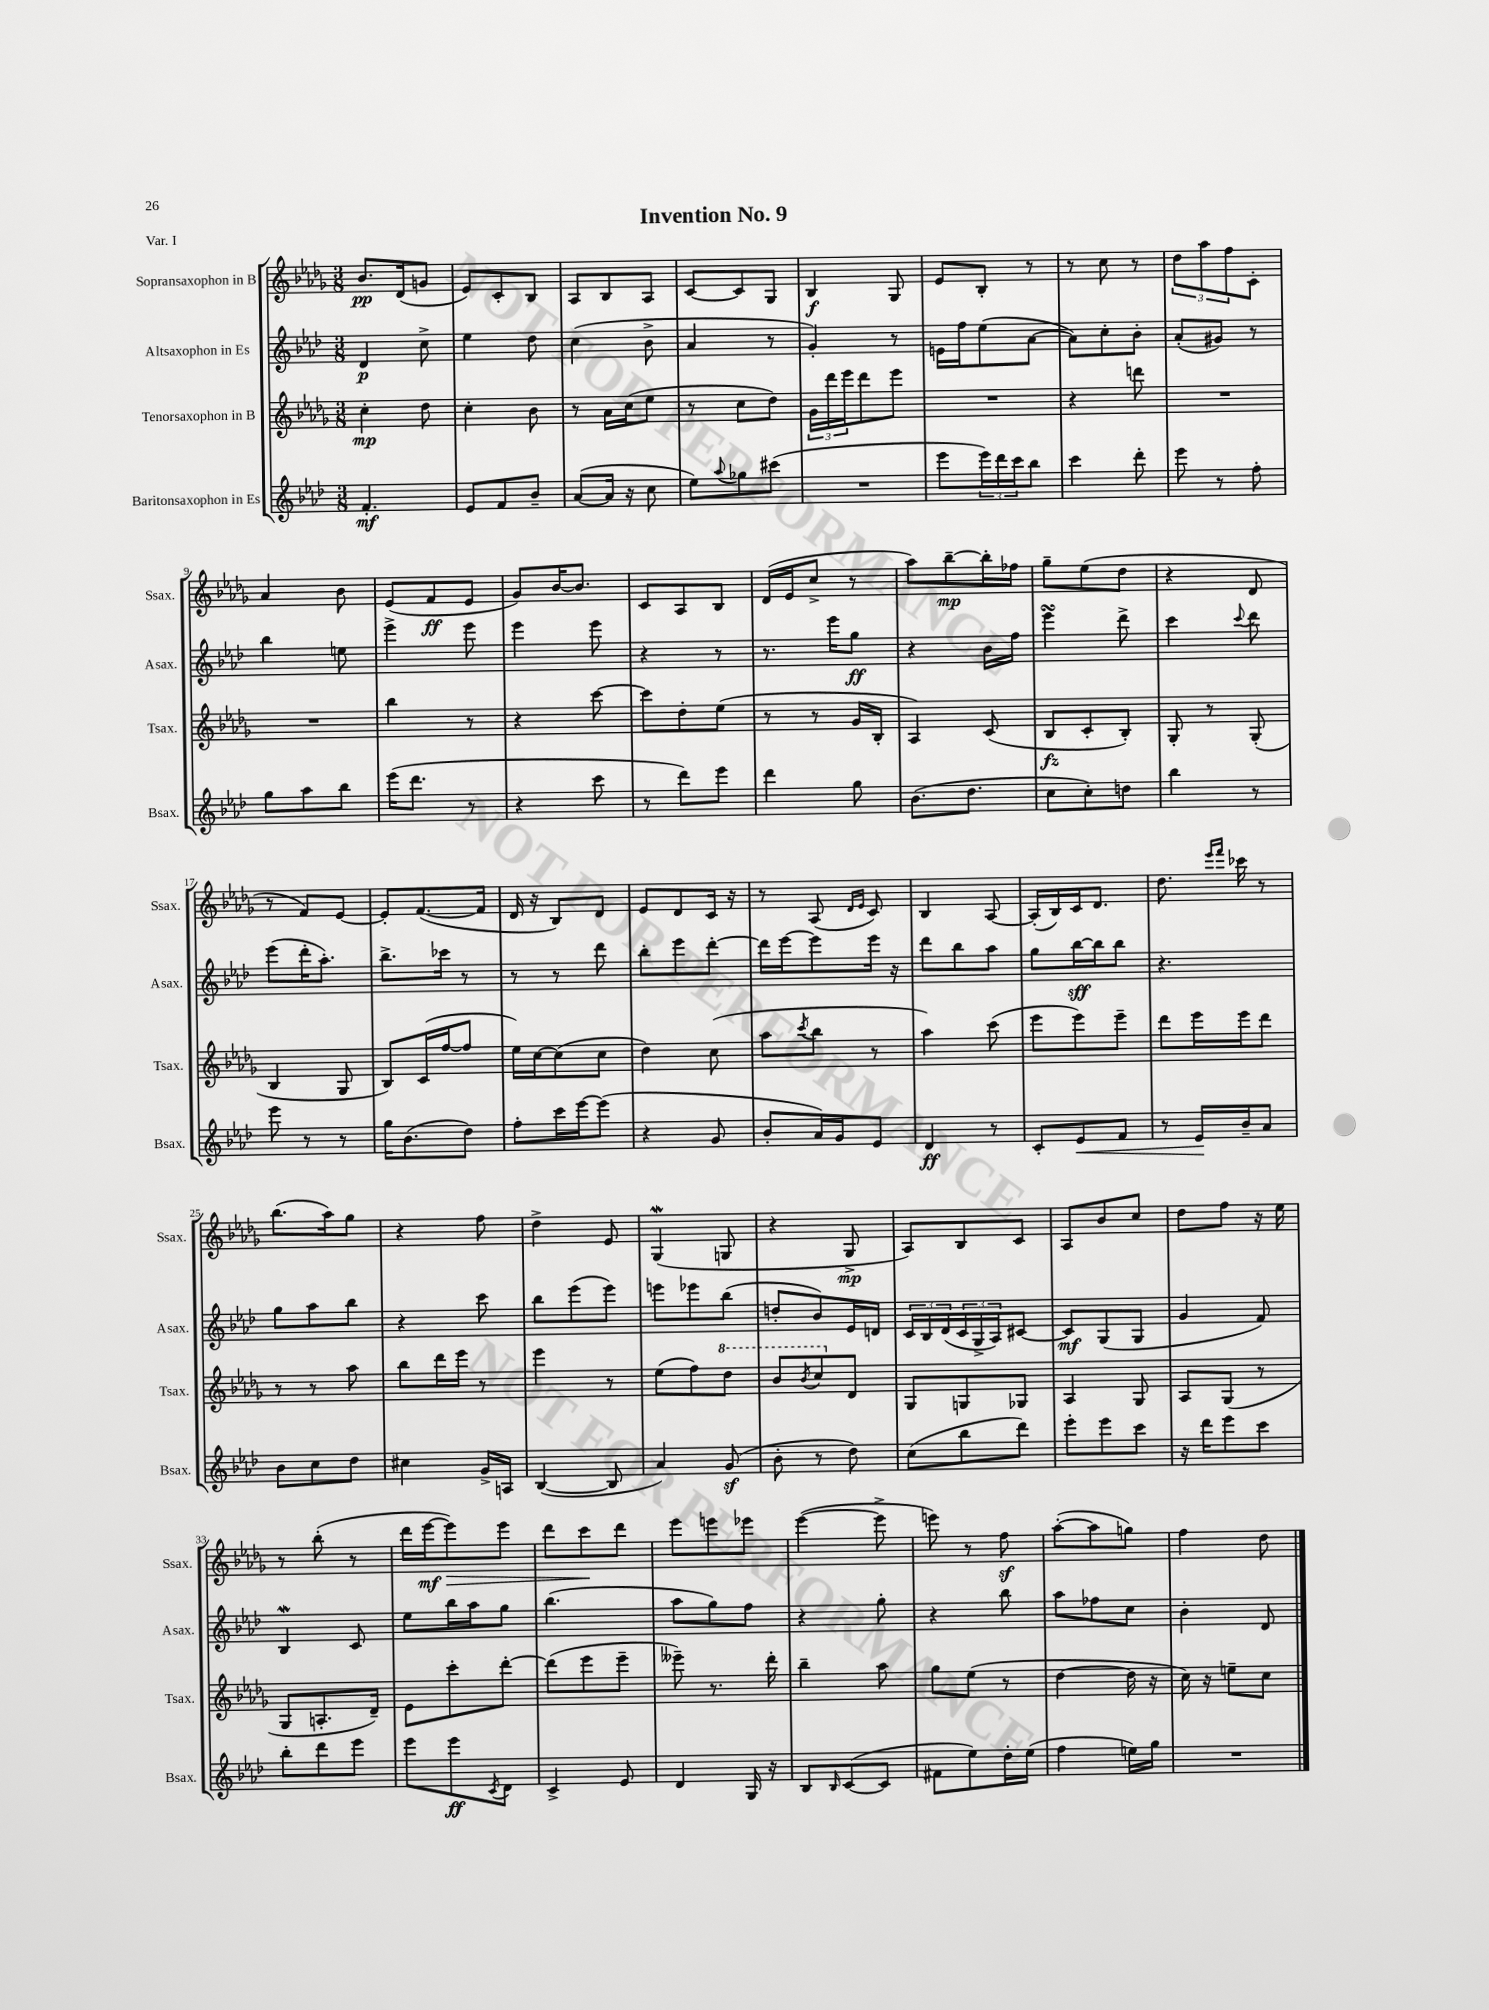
\header { title = "Invention No. 9" piece = "Var. I" }
<<
\new StaffGroup <<
\new Staff = "s0" \with { instrumentName = "Sopransaxophon in B" shortInstrumentName = "Ssax." } {
    \clef treble \key des \major \numericTimeSignature \time 3/8
    bes'8.\pp des'16( g'8 |
    ees'8) c'8-. bes8 |
    aes8 bes8 aes8 |
    c'8~ c'8 ges8 |
    bes4\f ges8 |
    ees'8 bes8-. r8 |
    r8 c''8 r8 |
    \tuplet 3/2 { des''8 aes''8 f''8 } c'8-. |
    aes'4 bes'8 |
    ees'8( f'8\ff ees'8 |
    ges'8) bes'16~ bes'8. |
    c'8 aes8 bes8 |
    des'16( ees'16 c''8-> r8 |
    aes''8) bes''8~--\mp bes''16-. fes''16 |
    ges''8-- ees''8( des''8 |
    r4 des'8 |
    r8 f'8) ees'8~ |
    ees'8-. f'8.~( f'16 |
    des'16 r16 bes8) des'8 |
    ees'8 des'8 c'16 r16 |
    r8 aes8( \grace { des'16 ees'16 } c'8) |
    bes4 aes8~ |
    aes16-.( bes16) c'16 des'8. |
    des''8. \grace { ees'''16 f'''16 } ces'''16 r8 |
    bes''8.( aes''16) ges''8 |
    r4 f''8 |
    des''4-> ees'8 |
    ges4\mordent( g8 |
    r4 ges8->\mp |
    aes8) bes8 c'8 |
    aes8 bes'8 c''8 |
    des''8 f''8 r16 ees''16 |
    r8 bes''8-.( r8 |
    des'''16 ees'''16~\mf ees'''8\>) ees'''8 |
    des'''8 c'''8\! des'''8 |
    ees'''8 e'''8 ees'''8 |
    ees'''4~( ees'''8-> |
    e'''8) r8 f''8\sf |
    aes''8~-.( aes''8 g''8) |
    f''4 des''8 \bar "|." |
}
\new Staff = "s1" \with { instrumentName = "Altsaxophon in Es" shortInstrumentName = "Asax." } {
    \clef treble \key aes \major \numericTimeSignature \time 3/8
    des'4\p c''8-> |
    ees''4 des''8 |
    c''4( bes'8-> |
    aes'4 r8 |
    g'4-.) r8 |
    e'16 f''16 ees''8( aes'8~ |
    aes'8) c''8-. bes'8-. |
    aes'8-.( gis'8) r8 |
    bes''4 e''8 |
    ees'''4-> ees'''8 |
    ees'''4 ees'''8 |
    r4 r8 |
    r8. ees'''16 g''8\ff |
    r4 bes'16 f''16 |
    ees'''4\turn des'''8-> |
    c'''4 \appoggiatura { c'''8 } des'''8 |
    ees'''8( des'''16-. aes''8.-.) |
    bes''8.-> ces'''16 r8 |
    r8 r8 des'''8 |
    bes''8-. ees'''8 des'''8~-. |
    des'''16 ees'''16~ ees'''8 ees'''16 r16 |
    des'''8 bes''8 aes''8 |
    g''8 bes''16~\sff bes''16 bes''8 |
    r4. |
    g''8 aes''8 bes''8 |
    r4 c'''8 |
    bes''8 ees'''8( ees'''8) |
    e'''8 ees'''8 bes''8( |
    d''8-. bes'8) ees'16 d'16 |
    \tuplet 3/2 { c'16 bes16 des'16( } \tuplet 3/2 { c'16 g16-> aes16) } cis'8~ |
    cis'8\mf g8( g8 |
    g'4 f'8) |
    bes4\mordent c'8 |
    ees''8 bes''16 aes''16 g''8 |
    bes''4.( |
    aes''8 g''8) f''8 |
    r4 g''8-. |
    r4 bes''8 |
    aes''8 fes''8 c''8 |
    bes'4-. des'8 \bar "|." |
}
\new Staff = "s2" \with { instrumentName = "Tenorsaxophon in B" shortInstrumentName = "Tsax." } {
    \clef treble \key des \major \numericTimeSignature \time 3/8
    c''4-.\mp des''8 |
    c''4-. bes'8 |
    r8 aes'16 c''16( ees''8 |
    r8 c''8 des''8) |
    \tuplet 3/2 { ges'16 des'''16 ees'''16 } des'''8 ees'''8 |
    R4. |
    r4 d'''8 |
    R4. |
    R4. |
    bes''4 r8 |
    r4 c'''8~ |
    c'''8 des''8-. ees''8( |
    r8 r8 ges'16 bes16-. |
    aes4) c'8( |
    bes8\fz c'8-. bes8-.) |
    ges8-. r8 ges8-.( |
    bes4 ges8 |
    bes8) c'16( f''16~ f''8 |
    ees''16) c''16~ c''8( c''8 |
    des''4) c''8( |
    aes''8 \acciaccatura { c'''8 } bes''8 r8 |
    aes''4) c'''8( |
    ees'''8 ees'''8) ees'''8-- |
    des'''8 ees'''16 ees'''16 des'''8 |
    r8 r8 aes''8 |
    bes''8 des'''16 ees'''16 r8 |
    ees'''4 r8 |
    ees''8( f''8) \ottava #1 des'''8 |
    bes''8 \acciaccatura { bes''8 } c'''8 \ottava #0 des'8 |
    ges8 g8 ges8 |
    aes4 ges8 |
    aes8 ges8( r8 |
    ges8 a8.-. des'16--) |
    ees'8 c'''8-. des'''8~-. |
    des'''8( ees'''8 ees'''8-- |
    eeses'''8--) r8. des'''16-. |
    bes''4-- aes''8 |
    ges''8 ees''8( r8 |
    des''4~ des''16 r16 |
    c''16) r16 e''8-- c''8 \bar "|." |
}
\new Staff = "s3" \with { instrumentName = "Baritonsaxophon in Es" shortInstrumentName = "Bsax." } {
    \clef treble \key aes \major \numericTimeSignature \time 3/8
    f'4.-.\mf |
    ees'8 f'8 bes'8-- |
    aes'8~( aes'16 r16 c''8 |
    ees''8) \appoggiatura { aes''8 } ges''8 cis'''8( |
    R4. |
    ees'''8 \tuplet 3/2 { ees'''16) des'''16 c'''16 } bes''8 |
    c'''4 des'''8-. |
    ees'''8 r8 f''8-. |
    g''8 aes''8 bes''8 |
    ees'''16( des'''8. r8 |
    r4 c'''8 |
    r8 des'''8) ees'''8 |
    des'''4 g''8 |
    bes'8.( des''8. |
    c''8 c''8-.) d''8 |
    bes''4 r8 |
    ees'''8 r8 r8 |
    g''16 bes'8.( des''8) |
    f''8-. c'''16 ees'''16~ ees'''8( |
    r4 g'8 |
    bes'8-. aes'16) g'16 ees'8 |
    des'4\ff r8 |
    c'8-. ees'8\< f'8 |
    r8 ees'16\! bes'16-- aes'8 |
    bes'8 c''8 des''8 |
    cis''4 g'16-> a16 |
    bes4~( bes8 |
    aes'4) g'8\sf( |
    bes'8-. r8 des''8) |
    c''8( bes''8 des'''8) |
    ees'''8-. ees'''8 c'''8 |
    r16 des'''16 ees'''8 c'''8 |
    bes''8-. des'''8 ees'''8 |
    ees'''8 ees'''8\ff \acciaccatura { c'8 } des'8 |
    c'4-> ees'8 |
    des'4 g16 r16 |
    bes8 \grace { bes16 } c'8~( c'8 |
    fis'8 ees''8) des''16-. ees''16( |
    f''4 e''16) g''16 |
    R4. \bar "|." |
}
>>
>>
